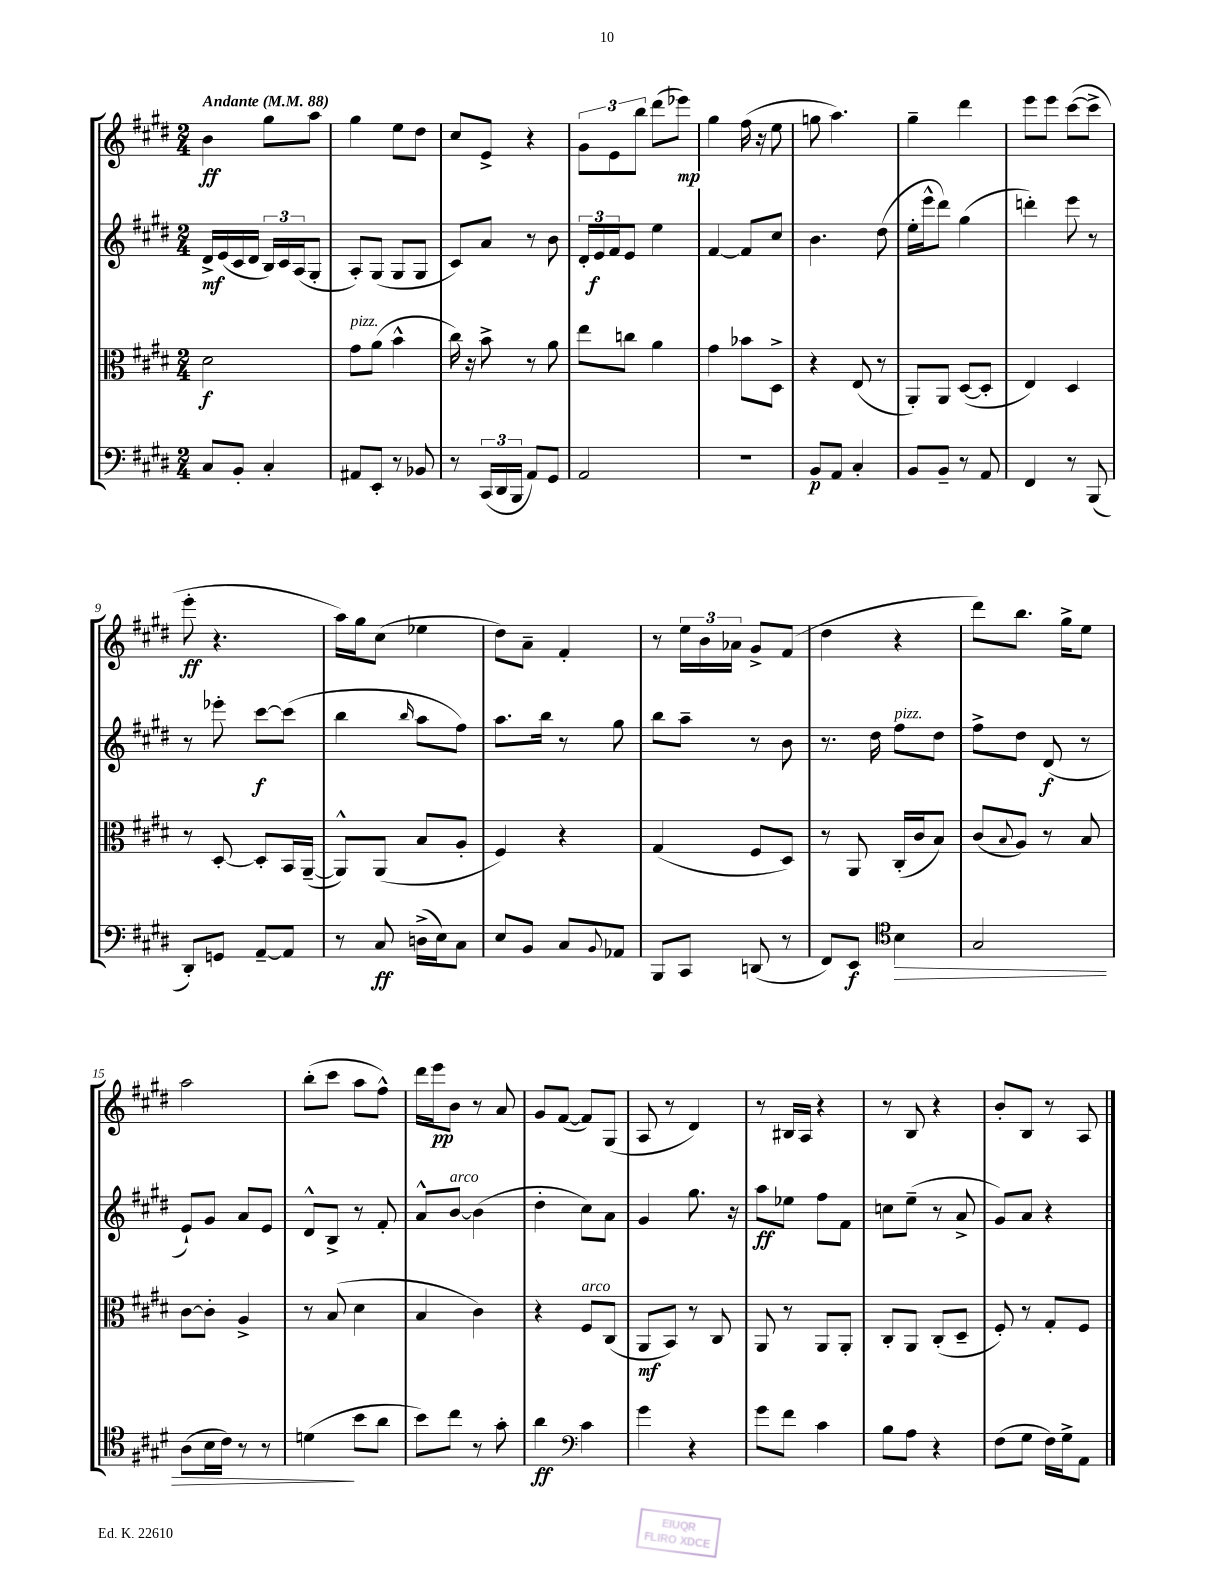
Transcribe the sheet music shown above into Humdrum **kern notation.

**kern	**dynam	**kern	**dynam	**kern	**dynam	**kern	**dynam
*part4	*part4	*part3	*part3	*part2	*part2	*part1	*part1
*staff4	*staff4	*staff3	*staff3	*staff2	*staff2	*staff1	*staff1
*clefF4	*	*clefC3	*	*clefG2	*	*clefG2	*
*k[f#c#g#d#]	*	*k[f#c#g#d#]	*	*k[f#c#g#d#]	*	*k[f#c#g#d#]	*
*M2/4	*	*M2/4	*	*M2/4	*	*M2/4	*
*MM88	*	*MM88	*	*MM88	*	*MM88	*
=1	=1	=1	=1	=1	=1	=1	=1
!	!	!	!	!	!	!LO:TX:a:B:t=Andante	!
8C#/L	.	2d#\	f	16d#^/LL	mf	4b\	ff
.	.	.	.	(16e/	.	.	.
8BB'/J	.	.	.	16c#/	.	.	.
.	.	.	.	16d#/JJ	.	.	.
4C#'/	.	.	.	24B/LL)	.	8gg#\L	.
.	.	.	.	24c#/	.	.	.
.	.	.	.	(24A/J	.	.	.
.	.	.	.	8G#'/J	.	8aa\J	.
=2	=2	=2	=2	=2	=2	=2	=2
!	!	!LO:TX:a:i:t=pizz.	!	!	!	!	!
8AA#X/L	.	8g#\L	.	8A'/L)	.	4gg#\	.
8EE'/J	.	(8a\J	.	(8G#/J	.	.	.
8r	.	4b^^\	.	8G#/L	.	8ee\L	.
8BB-X/	.	.	.	8G#/J	.	8dd#\J	.
=3	=3	=3	=3	=3	=3	=3	=3
8r	.	16cc#\)	.	8c#/L)	.	8cc#/L	.
.	.	16r	.	.	.	.	.
(24CC#/LL	.	8b^\	.	8a/J	.	8e^/J	.
24DD#/	.	.	.	.	.	.	.
24BBB/JJ	.	.	.	.	.	.	.
8AA/L)	.	8r	.	8r	.	4r	.
8GG#/J	.	8a\	.	8b\	.	.	.
=4	=4	=4	=4	=4	=4	=4	=4
2AA/	.	8ee\L	.	24d#'/LL	.	12g#\L	.
.	.	.	.	24e/	f	.	.
.	.	.	.	24f#/J	.	12e\	.
.	.	8ccn\J	.	8e/J	.	.	.
.	.	.	.	.	.	12bb\J	.
.	.	4a\	.	4ee\	.	(8ddd#\L	.
.	.	.	.	.	.	8eee-X\J)	mp
=5	=5	=5	=5	=5	=5	=5	=5
2r	.	4g#\	.	[4f#/	.	4gg#\	.
.	.	8b-X\L	.	8f#/L]	.	(16ff#\	.
.	.	.	.	.	.	16r	.
.	.	8D#^\J	.	8cc#/J	.	8ee\	.
=6	=6	=6	=6	=6	=6	=6	=6
8BB/L	p	4r	.	4.b\	.	8ggn\	.
8AA/J	.	.	.	.	.	4.aa\)	.
4C#'/	.	(8E/	.	.	.	.	.
.	.	8r	.	(8dd#\	.	.	.
=7	=7	=7	=7	=7	=7	=7	=7
8BB/L	.	8AA'/L)	.	16ee'\LL	.	4gg#~\	.
.	.	.	.	16eee^^\J	.	.	.
8BB~/J	.	8AA/J	.	8ddd#\J)	.	.	.
8r	.	([8D#/L	.	(4gg#\	.	4ddd#\	.
8AA/	.	8D#'/J]	.	.	.	.	.
=8	=8	=8	=8	=8	=8	=8	=8
4FF#/	.	4E/)	.	4dddn'\)	.	8eee\L	.
.	.	.	.	.	.	8eee\J	.
8r	.	4D#/	.	8eee\	.	([8ccc#\L	.
(8BBB/	.	.	.	8r	.	8ccc#^\J]	.
!!LO:LB:g=z
=9	=9	=9	=9	=9	=9	=9	=9
8DD#'/L)	.	8r	.	8r	.	8eee'\	ff
8GGn/J	.	[8D#'/	.	8eee-X'\	.	4.r	.
[8AA~/L	.	8D#'/L]	.	[8ccc#\L	f	.	.
8AA/J]	.	16BB/L	.	(8ccc#\J]	.	.	.
.	.	([16AA~/JJ	.	.	.	.	.
=10	=10	=10	=10	=10	=10	=10	=10
8r	.	8AA^^/L])	.	4bb\	.	16aa\LL)	.
.	.	.	.	.	.	16gg#\J	.
8C#/	ff	(8AA/J	.	.	.	(8cc#\J	.
.	.	.	.	16qqbb/	.	.	.
(16Dn^\LL	.	8B/L	.	8aa\L	.	4ee-X\	.
16E\J)	.	.	.	.	.	.	.
8C#\J	.	8A'/J	.	8ff#\J)	.	.	.
=11	=11	=11	=11	=11	=11	=11	=11
8E/L	.	4F#/)	.	8.aa\L	.	8dd#\L)	.
8BB/J	.	.	.	.	.	8a~\J	.
.	.	.	.	16bb\Jk	.	.	.
8C#/L	.	4r	.	8r	.	4f#'/	.
8qqBB/	.	.	.	.	.	.	.
8AA-X/J	.	.	.	8gg#\	.	.	.
=12	=12	=12	=12	=12	=12	=12	=12
8BBB/L	.	(4G#/	.	8bb\L	.	8r	.
8CC#/J	.	.	.	8aa~\J	.	24ee\LL	.
.	.	.	.	.	.	24b\	.
.	.	.	.	.	.	24a-X\JJ	.
(8DDn/	.	8F#/L	.	8r	.	8g#^/L	.
8r	.	8D#/J)	.	8b\	.	(8f#/J	.
=13	=13	=13	=13	=13	=13	=13	=13
8FF#/L)	.	8r	.	8.r	.	4dd#\	.
8EE/J	f	8AA/	.	.	.	.	.
.	.	.	.	16dd#\	.	.	.
*clefC4	*	*	*	*	*	*	*
!	!	!	!	!LO:TX:a:i:t=pizz.	!	!	!
!	!LO:HP:b	!	!	!	!	!	!
4B\	>	(16C#'/LL	.	8ff#\L	.	4r	.
.	.	16c#/J	.	.	.	.	.
.	.	8B/J)	.	8dd#\J	.	.	.
=14	=14	=14	=14	=14	=14	=14	=14
2G#/	.	(8c#/L	.	8ff#^\L	.	8ddd#\L)	.
.	.	8qqB/	.	.	.	.	.
.	.	8A/J)	.	8dd#\J	.	8.bb\J	.
.	.	8r	.	(8d#/	f	.	.
.	.	.	.	.	.	16gg#^\KL	.
.	.	8B/	.	8r	.	8ee\J	.
!!LO:LB:g=z
=15	=15	=15	=15	=15	=15	=15	=15
(8A\L	.	[8c#\L	.	8e`/L)	.	2aa\	.
16B\L	.	8c#'\J]	.	8g#/J	.	.	.
16c#\JJ)	.	.	.	.	.	.	.
8r	.	4A^/	.	8a/L	.	.	.
8r	.	.	.	8e/J	.	.	.
=16	=16	=16	=16	=16	=16	=16	=16
(4dn\	.	8r	.	8d#^^/L	.	(8bb'\L	.
.	.	(8B/	.	8B^/J	.	8ccc#\J	.
8b\L	]	4d#\	.	8r	.	8aa\L	.
8a\J	.	.	.	8f#'/	.	8ff#^^\J)	.
=17	=17	=17	=17	=17	=17	=17	=17
8b\L)	.	4B/	.	8a^^/L	.	16ddd#\LL	.
.	.	.	.	.	.	16eee\J	pp
!	!	!	!	!LO:TX:a:i:t=arco	!	!	!
8cc#\J	.	.	.	[8b/J	.	8b\J	.
8r	.	4c#\)	.	(4b\]	.	8r	.
8g#'\	.	.	.	.	.	8a/	.
=18	=18	=18	=18	=18	=18	=18	=18
4a\	ff	4r	.	4dd#'\	.	8g#/L	.
.	.	.	.	.	.	([8f#/J	.
*clefF4	*	*	*	*	*	*	*
!	!	!LO:TX:a:i:t=arco	!	!	!	!	!
4c#\	.	8F#/L	.	8cc#\L)	.	8f#/L])	.
.	.	(8C#/J	.	8a\J	.	(8G#/J	.
=19	=19	=19	=19	=19	=19	=19	=19
4g#\	.	8AA/L	mf	4g#/	.	8A/	.
.	.	8BB/J)	.	.	.	8r	.
4r	.	8r	.	8.gg#\	.	4d#/)	.
.	.	8C#/	.	.	.	.	.
.	.	.	.	16r	.	.	.
=20	=20	=20	=20	=20	=20	=20	=20
8g#\L	.	8AA/	.	8aa\L	ff	8r	.
8f#\J	.	8r	.	8ee-X\J	.	16B#X/LL	.
.	.	.	.	.	.	16A/JJ	.
4c#\	.	8AA/L	.	8ff#\L	.	4r	.
.	.	8AA'/J	.	8f#\J	.	.	.
=21	=21	=21	=21	=21	=21	=21	=21
8B\L	.	8C#'/L	.	8ccn\L	.	8r	.
8A\J	.	8AA/J	.	(8ee~\J	.	8B/	.
4r	.	(8C#'/L	.	8r	.	4r	.
.	.	8D#~/J	.	8a^/	.	.	.
=22	=22	=22	=22	=22	=22	=22	=22
(8F#\L	.	8F#'/)	.	8g#/L)	.	8b'/L	.
8G#\J	.	8r	.	8a/J	.	8B/J	.
16F#\LL)	.	8G#'/L	.	4r	.	8r	.
16G#^\J	.	.	.	.	.	.	.
8AA\J	.	8F#/J	.	.	.	8A/	.
==	==	==	==	==	==	==	==
*-	*-	*-	*-	*-	*-	*-	*-
